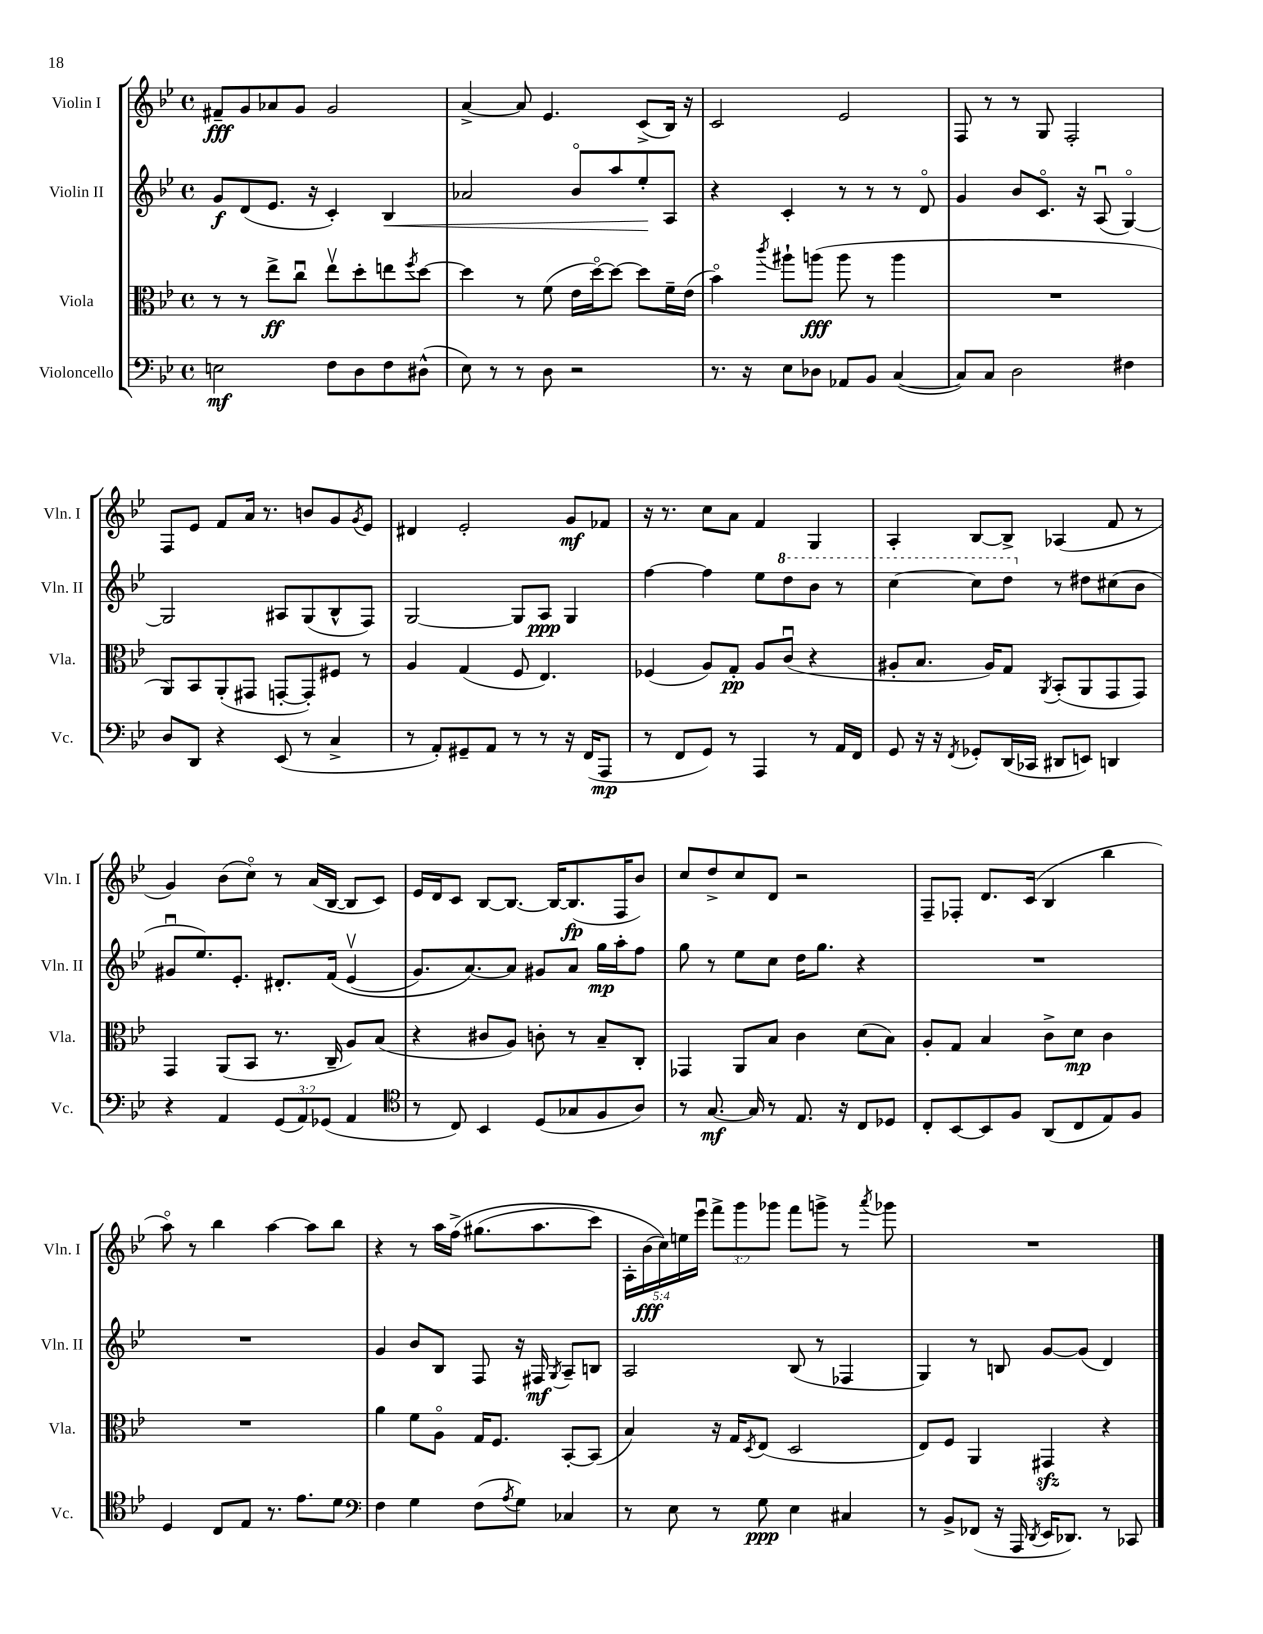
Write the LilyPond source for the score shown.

<<
\new StaffGroup <<
\new Staff = "s0" \with { instrumentName = "Violin I" shortInstrumentName = "Vln. I" } {
    \clef treble \key bes \major \defaultTimeSignature \time 4/4 \override Staff.TupletNumber.text = #tuplet-number::calc-fraction-text
    fis'8--\fff g'8 aes'8 g'8 g'2 |
    a'4~-> a'8 ees'4. c'8->( bes16) r16 |
    c'2 ees'2 |
    f8 r8 r8 g8 f2-. |
    f8 ees'8 f'8 a'16 r8. b'8 g'8 \acciaccatura { g'8 } ees'8 |
    dis'4 ees'2-. g'8\mf fes'8 |
    r16 r8. c''8 a'8 f'4 g4 |
    a4-. bes8~ bes8-> aes4( f'8 r8 |
    g'4) bes'8( c''8\flageolet) r8 a'16( bes16~ bes8 c'8) |
    ees'16 d'16 c'8 bes8~ bes8.~ bes16~ bes8.\fp( f16 bes'8) |
    c''8 d''8-> c''8 d'8 r2 |
    f8-- fes8-. d'8. c'16( bes4 bes''4 |
    a''8\flageolet) r8 bes''4 a''4~ a''8 bes''8 |
    r4 r8 a''16 f''16->\( gis''8.( a''8. c'''8) |
    \tuplet 5/4 { a16-. bes'16\fff( c''16)\) e''16 ees'''16\downbow } \tuplet 3/2 { f'''8-> g'''8 ges'''8 } f'''8 g'''8-> r8 \acciaccatura { a'''8 } ges'''8 |
    R1 \bar "|." |
}
\new Staff = "s1" \with { instrumentName = "Violin II" shortInstrumentName = "Vln. II" } {
    \clef treble \key bes \major \defaultTimeSignature \time 4/4
    g'8\f d'8( ees'8. r16 c'4-.) bes4\< |
    aes'2 bes'8\flageolet a''8 ees''8-.\! a8 |
    r4 c'4-. r8 r8 r8 d'8\flageolet |
    g'4 bes'8 c'8.\flageolet r16 a8\downbow( g4~\flageolet) |
    g2 ais8 g8( bes8-^ f8) |
    g2~ g8 a8\ppp g4 |
    f''4~ f''4 ees''8 \ottava #1 d'''8 bes''8 r8 |
    c'''4~ c'''8 d'''8 \ottava #0 r8 dis''8 cis''8( bes'8 |
    gis'8\downbow ees''8.) ees'8.-. dis'8.-. f'16\( ees'4\upbow( |
    g'8.) a'8.~\) a'8 gis'8 a'8 g''16\mp a''16-. f''8 |
    g''8 r8 ees''8 c''8 d''16 g''8. r4 |
    R1 |
    R1 |
    g'4 bes'8 bes8 f8 r16 fis16\mf \acciaccatura { g8 } a8-- b8 |
    a2 bes8( r8 fes4 |
    g4) r8 b8 g'8~ g'8( d'4) \bar "|." |
}
\new Staff = "s2" \with { instrumentName = "Viola" shortInstrumentName = "Vla." } {
    \clef alto \key bes \major \defaultTimeSignature \time 4/4
    r8 r8 ees''8->\ff c''8\downbow ees''8\upbow d''8-. e''8 \acciaccatura { f''8 } d''8~ |
    d''4 r8 f'8( ees'16 d''16~\flageolet) d''8~ d''8 f'16-- ees'16( |
    bes'4\flageolet) \acciaccatura { c'''8 } ais''8-! a''8\fff( a''8 r8 a''4 |
    R1 |
    a,8) bes,8 a,8-.( gis,8 g,8~-. g,8-.) fis8 r8 |
    a4 g4( f8 ees4.) |
    fes4( a8) g8-.\pp a8 c'8\downbow( r4 |
    ais8-. bes8. ais16) g8 \acciaccatura { a,8 } bes,8-.( a,8 g,8 g,8) |
    g,4 a,8( bes,8 r8. c16-- a8) bes8( |
    r4 cis'8 a8) c'8-. r8 bes8-- c8-. |
    ges,4 a,8 bes8 c'4 d'8( bes8) |
    a8-. g8 bes4 c'8-> d'8\mp c'4 |
    R1 |
    a'4 f'8 a8\flageolet g16 f8. bes,8~-. bes,8( |
    bes4) r16 g16 \acciaccatura { d8 } ees8( d2 |
    ees8) f8 a,4 gis,4\sfz r4 \bar "|." |
}
\new Staff = "s3" \with { instrumentName = "Violoncello" shortInstrumentName = "Vc." } {
    \clef bass \key bes \major \defaultTimeSignature \time 4/4 \override Staff.TupletNumber.text = #tuplet-number::calc-fraction-text
    e2\mf f8 d8 f8 dis8-^( |
    ees8) r8 r8 d8 r2 |
    r8. r16 ees8 des8 aes,8 bes,8 c4~( |
    c8) c8 d2 fis4 |
    d8 d,8 r4 ees,8( r8 c4-> |
    r8 a,8-.) gis,8-- a,8 r8 r8 r16 f,16( a,,8\mp |
    r8 f,8 g,8) r8 a,,4 r8 a,16 f,16 |
    g,8 r16 r16 \acciaccatura { f,8 } ges,8-. d,16( ces,16 dis,8 e,8) d,4 |
    r4 a,4 \tuplet 3/2 { g,8( a,8) ges,8( } a,4 |
    \clef tenor r8 c8) bes,4 d8( ges8 f8 a8) |
    r8 g8.~\mf g16 r8 ees8. r16 c8 des8 |
    c8-. bes,8~ bes,8 f8 a,8( c8 ees8) f8 |
    d4 c8 ees8 r8. ees'8. d'8 |
    \clef bass f4 g4 f8( \acciaccatura { a8 } g8) ces4 |
    r8 ees8 r8 g8\ppp ees4 cis4 |
    r8 bes,8-> fes,8( r16 a,,16 \acciaccatura { d,8 } ees,16 des,8.) r8 ces,8 \bar "|." |
}
>>
>>
\layout { \context { \Score \remove "Bar_number_engraver" } }
